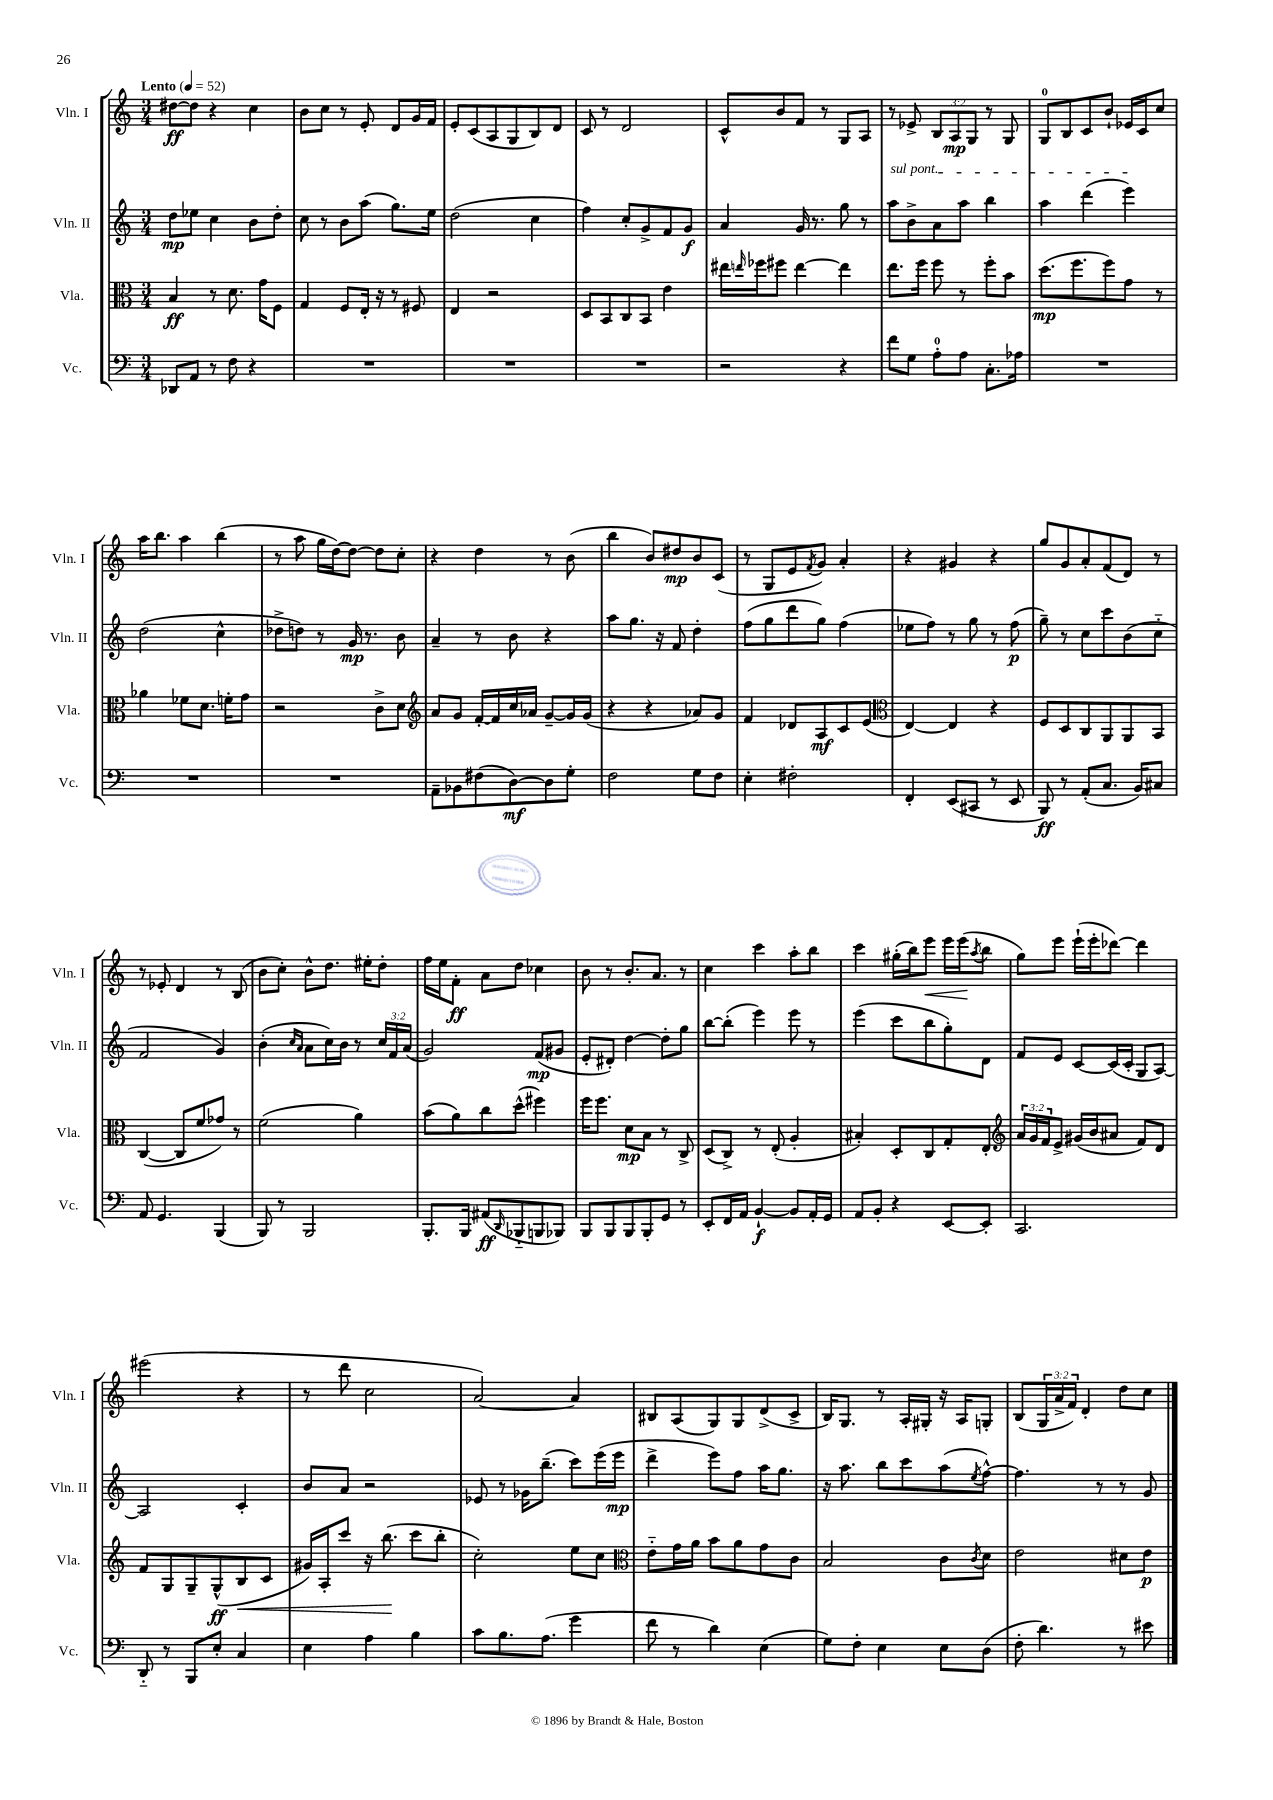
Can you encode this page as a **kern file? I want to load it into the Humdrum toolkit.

**kern	**dynam	**kern	**dynam	**kern	**dynam	**kern	**dynam
*part4	*part4	*part3	*part3	*part2	*part2	*part1	*part1
*staff4	*staff4	*staff3	*staff3	*staff2	*staff2	*staff1	*staff1
*I"Vc.	*	*I"Vla.	*	*I"Vln. II	*	*I"Vln. I	*
*I'Vc.	*	*I'Vla.	*	*I'Vln. II	*	*I'Vln. I	*
*clefF4	*	*clefC3	*	*clefG2	*	*clefG2	*
*k[]	*	*k[]	*	*k[]	*	*k[]	*
*M3/4	*	*M3/4	*	*M3/4	*	*M3/4	*
*MM52	*	*MM52	*	*MM52	*	*MM52	*
=1	=1	=1	=1	=1	=1	=1	=1
!	!	!	!	!	!	!LO:TX:a:B:t=Lento	!
8DD-X/L	.	4B/	ff	8dd\L	mp	[8dd#X\L	ff
8AA/J	.	.	.	8ee-X\J	.	8dd#\J]	.
8r	.	8r	.	4cc\	.	4r	.
8F\	.	8.d\	.	.	.	.	.
4r	.	.	.	8b\L	.	4cc\	.
.	.	16g\KL	.	.	.	.	.
.	.	8F\J	.	8dd'\J	.	.	.
=2	=2	=2	=2	=2	=2	=2	=2
2.r	.	4G/	.	8cc\	.	8b\L	.
.	.	.	.	8r	.	8cc\J	.
.	.	8F/L	.	8b\L	.	8r	.
.	.	16E'/Jk	.	(8aa\J	.	8e'/	.
.	.	16r	.	.	.	.	.
.	.	8r	.	8.gg\L)	.	8d/L	.
.	.	8F#X/	.	.	.	16g/L	.
.	.	.	.	16ee\Jk	.	16f/JJ	.
=3	=3	=3	=3	=3	=3	=3	=3
2.r	.	4E/	.	(2dd\	.	8e'/L	.
.	.	.	.	.	.	(8c/	.
.	.	2r	.	.	.	8A/	.
.	.	.	.	.	.	8G/	.
.	.	.	.	4cc\	.	8B/)	.
.	.	.	.	.	.	8d/J	.
=4	=4	=4	=4	=4	=4	=4	=4
2.r	.	8D/L	.	4ff\)	.	8c/	.
.	.	8BB/	.	.	.	8r	.
.	.	8C/	.	8cc'/L	.	2d/	.
.	.	8BB/J	.	8g^/	.	.	.
.	.	4e\	.	8f/	.	.	.
.	.	.	.	8g/J	f	.	.
=5	=5	=5	=5	=5	=5	=5	=5
2r	.	16ee#X\LL	.	4a/	.	8c^^/L	.
.	.	16qqeen/	.	.	.	.	.
.	.	16ff-X\J	.	.	.	.	.
.	.	8ff#X\J	.	.	.	8b/	.
.	.	[4ee\	.	16g/	.	8f/J	.
.	.	.	.	8.r	.	.	.
.	.	.	.	.	.	8r	.
4r	.	4ee\]	.	8gg\	.	8G/L	.
.	.	.	.	8r	.	8A/J	.
=6	=6	=6	=6	=6	=6	=6	=6
!	!	!	!	!LO:TX:a:i:t=sul pont.	!	!	!
8f\L	.	8.ee\L	.	8aa\L	.	8r	.
8G\J	.	.	.	8b^\	.	8e-X^/	.
.	.	16ff\Jk	.	.	.	.	.
8A'\L	.	8ff\	.	8a\	.	12B/L	.
.	.	.	.	.	.	12A/	mp
8A\J	.	8r	.	8aa\J	.	.	.
.	.	.	.	.	.	12G/J	.
8.C'\L	.	8ff'\L	.	4bb\	.	8r	.
.	.	8b\J	.	.	.	8G/	.
16A-X\Jk	.	.	.	.	.	.	.
=7	=7	=7	=7	=7	=7	=7	=7
2.r	.	(8.dd\L	mp	4aa\	.	8G/L	.
.	.	.	.	.	.	8B/	.
.	.	8.ff\	.	.	.	.	.
.	.	.	.	(4ddd\	.	8c/	.
.	.	8ff\)	.	.	.	8b`/J	.
.	.	8g\J	.	4eee\)	.	16e-X/LL	.
.	.	.	.	.	.	16c/J	.
.	.	8r	.	.	.	8cc/J	.
!!LO:LB:g=z
=8	=8	=8	=8	=8	=8	=8	=8
2.r	.	4a-X\	.	(2dd\	.	16aa\KL	.
.	.	.	.	.	.	8.bb\J	.
.	.	8f-X\L	.	.	.	4aa\	.
.	.	8.d\J	.	.	.	.	.
.	.	.	.	4cc^^\	.	(4bb\	.
.	.	16fn'\KL	.	.	.	.	.
.	.	8g\J	.	.	.	.	.
=9	=9	=9	=9	=9	=9	=9	=9
2.r	.	2r	.	8dd-X^\L	.	8r	.
.	.	.	.	8ddn\J)	.	8aa\	.
.	.	.	.	8r	.	16gg\LL	.
.	.	.	.	.	.	[16dd\J)	.
.	.	.	.	16g/	mp	8dd\J_	.
.	.	.	.	8.r	.	.	.
.	.	8c^\L	.	.	.	8dd\L]	.
.	.	8d\J	.	8b\	.	8cc'\J	.
=10	=10	=10	=10	=10	=10	=10	=10
*	*	*clefG2	*	*	*	*	*
8AA~\L	.	8a/L	.	4a~/	.	4r	.
8BB-X\	.	8g/J	.	.	.	.	.
(8F#X\	.	[16f'/LL	.	8r	.	4dd\	.
.	.	16f/]	.	.	.	.	.
[8D\)	mf	16cc/	.	8b\	.	.	.
.	.	16a-X/JJ	.	.	.	.	.
8D\]	.	[8g~/L	.	4r	.	8r	.
8G'\J	.	16g/L]	.	.	.	(8b\	.
.	.	(16g/JJ	.	.	.	.	.
=11	=11	=11	=11	=11	=11	=11	=11
2F\	.	4r	.	8aa\L	.	4bb\	.
.	.	.	.	8.gg\J	.	.	.
.	.	4r	.	.	.	8b/L)	.
.	.	.	.	16r	.	.	.
.	.	.	.	8f/	.	8dd#X/	mp
8G\L	.	8a-X/L)	.	4dd'\	.	8b/	.
8F\J	.	8g/J	.	.	.	(8c/J	.
=12	=12	=12	=12	=12	=12	=12	=12
4E'\	.	4f/	.	(8ff\L	.	8r	.
.	.	.	.	8gg\	.	8G/L	.
2F#X'\	.	8d-X/L	.	8ddd\	.	8e/	.
.	.	.	.	.	.	8qf/	.
.	.	8A/	mf	8gg\J)	.	8g/J)	.
.	.	8c/	.	(4ff\	.	4a'/	.
.	.	(8e/J	.	.	.	.	.
=13	=13	=13	=13	=13	=13	=13	=13
*	*	*clefC3	*	*	*	*	*
4FF'/	.	[4E/)	.	8ee-X\L	.	4r	.
.	.	.	.	8ff\J)	.	.	.
(8EE/L	.	4E/]	.	8r	.	4g#X/	.
8CC#X/J	.	.	.	8gg\	.	.	.
8r	.	4r	.	8r	.	4r	.
8EE/	.	.	.	(8ff\	p	.	.
=14	=14	=14	=14	=14	=14	=14	=14
8BBB/)	ff	8F/L	.	8gg~\)	.	8gg/L	.
8r	.	8D/	.	8r	.	8g/	.
(8AA'/L	.	8C/	.	8cc\L	.	8a'/	.
8.C/J	.	8AA/	.	8ccc\	.	(8f/	.
.	.	8AA/	.	(8b\	.	8d/J)	.
16BB/KL)	.	.	.	.	.	.	.
8C#X/J	.	8BB/J	.	8cc\J	.	8r	.
!!LO:LB:g=z
=15	=15	=15	=15	=15	=15	=15	=15
8AA/	.	([4C/	.	2f/	.	8r	.
4.GG/	.	.	.	.	.	8e-X'/	.
.	.	8C/L]	.	.	.	4d/	.
.	.	8f/	.	.	.	.	.
(4BBB/	.	8g-X/J)	.	4g/)	.	8r	.
.	.	8r	.	.	.	(8B/	.
=16	=16	=16	=16	=16	=16	=16	=16
8BBB/)	.	(2f\	.	(4b'\	.	8b\L	.
8r	.	.	.	.	.	8cc'\J)	.
.	.	.	.	16qqcc/LL	.	.	.
.	.	.	.	16qqa/JJ	.	.	.
2BBB/	.	.	.	8a\L	.	8b^^\L	.
.	.	.	.	16cc\L)	.	8.dd\J	.
.	.	.	.	16b\JJ	.	.	.
.	.	4a\)	.	8r	.	.	.
.	.	.	.	.	.	16ee#X'\KL	.
.	.	.	.	24cc/LL	.	8dd'\J	.
.	.	.	.	24f/	.	.	.
.	.	.	.	(24a/JJ	.	.	.
=17	=17	=17	=17	=17	=17	=17	=17
8.BBB'/L	.	(8b\L	.	2g/)	.	16ff\LL	.
.	.	.	.	.	.	16ee\J	.
.	.	8a\)	.	.	.	8f'\J	ff
16BBB/Jk	.	.	.	.	.	.	.
(8AA#X/L	ff	8cc\	.	.	.	8a\L	.
16qqDD/	.	.	.	.	.	.	.
8BBB-X/	.	(8dd^^\J	.	.	.	8dd\J	.
8BBBn/	.	4ff#X\)	.	(8f/L	mp	4cc-X\	.
8BBB-X/J)	.	.	.	8g#X/J	.	.	.
=18	=18	=18	=18	=18	=18	=18	=18
8BBB/L	.	16ff\KL	.	8e'/L	.	8b\	.
.	.	8.ff\J	.	.	.	.	.
8BBB/	.	.	.	8d#X'/J)	.	8r	.
8BBB/	.	8d\L	mp	[4dd\	.	8.b'/L	.
8BBB'/	.	8B\J	.	.	.	.	.
.	.	.	.	.	.	8.a/J	.
8GG/J	.	8r	.	8dd'\L]	.	.	.
8r	.	8C^/	.	8gg\J	.	8r	.
=19	=19	=19	=19	=19	=19	=19	=19
8EE'/L	.	(8D/L	.	[8bb\L	.	4cc\	.
16FF/L	.	8C^/J)	.	(8bb'\J]	.	.	.
16AA/JJ	.	.	.	.	.	.	.
[4BB`/	f	8r	.	4eee\)	.	4ccc\	.
.	.	(8E'/	.	.	.	.	.
8BB/L]	.	4A'/	.	8eee\	.	8aa'\L	.
16AA'/L	.	.	.	8r	.	8bb\J	.
16GG/JJ	.	.	.	.	.	.	.
=20	=20	=20	=20	=20	=20	=20	=20
8AA/L	.	4B#X'/)	.	(4eee\	.	4ccc\	.
8BB'/J	.	.	.	.	.	.	.
4r	.	8D'/L	.	8ccc\L	.	(16gg#X'\LL	.
.	.	.	.	.	.	16bb\J)	.
!	!	!	!	!	!	!	!LO:HP:b
.	.	8C/	.	8bb\	.	8eee\J	<
[8EE/L	.	8G'/	.	8gg'\)	.	16eee\LL	.
.	.	.	.	.	.	(16eee\J	.
.	.	.	.	.	.	8qaa/	.
8EE'/J]	.	8E'/J	.	8d\J	.	8bb\J	[
=21	=21	=21	=21	=21	=21	=21	=21
*	*	*clefG2	*	*	*	*	*
2.CC/	.	24a/LL	.	8f/L	.	8gg\L)	.
.	.	24g/	.	.	.	.	.
.	.	24f/J	.	.	.	.	.
.	.	8e^/J	.	8e/J	.	8eee\J	.
.	.	(16g#X/LL	.	[8c/L	.	(16eee`\LL	.
.	.	16b/J	.	.	.	16eee'\J	.
.	.	8a#X/J	.	(16c/L]	.	[8ddd-X\J)	.
.	.	.	.	16c'/JJ	.	.	.
.	.	8f/L)	.	8G/L	.	4ddd-\]	.
.	.	8d/J	.	[8A/J)	.	.	.
!!LO:LB:g=z
=22	=22	=22	=22	=22	=22	=22	=22
8DD/	.	8f/L	.	2A/]	.	(2eee#X\	.
8r	.	8G/	.	.	.	.	.
8BBB/L	.	8G~/	.	.	.	.	.
8E'/J	.	(8G^^/	ff	.	.	.	.
!	!	!	!LO:HP:b	!	!	!	!
4C/	.	8B/	<	4c'/	.	4r	.
.	.	8c/J	.	.	.	.	.
=23	=23	=23	=23	=23	=23	=23	=23
4E\	.	16g#X/LL)	.	8b/L	.	8r	.
.	.	16A'/J	.	.	.	.	.
.	.	8ccc/J	.	8a/J	.	8ddd\	.
4A\	.	16r	.	2r	.	2cc\	.
.	.	(8.bb\	.	.	.	.	.
4B\	.	8ccc\L	[	.	.	.	.
.	.	8bb'\J	.	.	.	.	.
=24	=24	=24	=24	=24	=24	=24	=24
8c\L	.	2cc'\)	.	8e-X/	.	[2a/)	.
8.B\	.	.	.	8r	.	.	.
.	.	.	.	16g-X\KL	.	.	.
(8.A\J	.	.	.	(8.bb~\J	.	.	.
4g\	.	8ee\L	.	8ccc\L)	.	4a/]	.
.	.	8cc\J	.	(16eee\L	.	.	.
.	.	.	.	16eee\JJ	mp	.	.
=25	=25	=25	=25	=25	=25	=25	=25
*	*	*clefC3	*	*	*	*	*
8f\	.	8e\L	.	4ddd^\	.	8B#X/L	.
8r	.	16g\L	.	.	.	(8A/	.
.	.	16a\JJ	.	.	.	.	.
4d\)	.	8b\L	.	8eee\L)	.	8G/)	.
.	.	8a\	.	8ff\J	.	8G/	.
(4E\	.	8g\	.	16aa\KL	.	(8d^/	.
.	.	.	.	8.gg\J	.	.	.
.	.	8c\J	.	.	.	8c^/J	.
=26	=26	=26	=26	=26	=26	=26	=26
8G\L)	.	2B/	.	16r	.	16B/KL)	.
.	.	.	.	8.aa\	.	8.G/J	.
8F'\J	.	.	.	.	.	.	.
4E\	.	.	.	8bb\L	.	8r	.
.	.	.	.	8ccc\	.	16A'/LL	.
.	.	.	.	.	.	16G#X'/JJ	.
8E\L	.	8c\L	.	(8aa\	.	16r	.
.	.	.	.	.	.	16A/KL	.
.	.	8qc/	.	8qee/	.	.	.
(8D\J	.	8d\J	.	[8ff^^\J)	.	8Gn'/J	.
=27	=27	=27	=27	=27	=27	=27	=27
8F'\	.	2e\	.	4.ff\]	.	(8B/L	.
4.d\)	.	.	.	.	.	24G/L	.
.	.	.	.	.	.	24a^/	.
.	.	.	.	.	.	24f/JJ)	.
.	.	.	.	.	.	4d'/	.
.	.	.	.	8r	.	.	.
8r	.	8d#X\L	.	8r	.	8dd\L	.
8e#X\	.	8e\J	p	8g/	.	8cc\J	.
==	==	==	==	==	==	==	==
*-	*-	*-	*-	*-	*-	*-	*-
